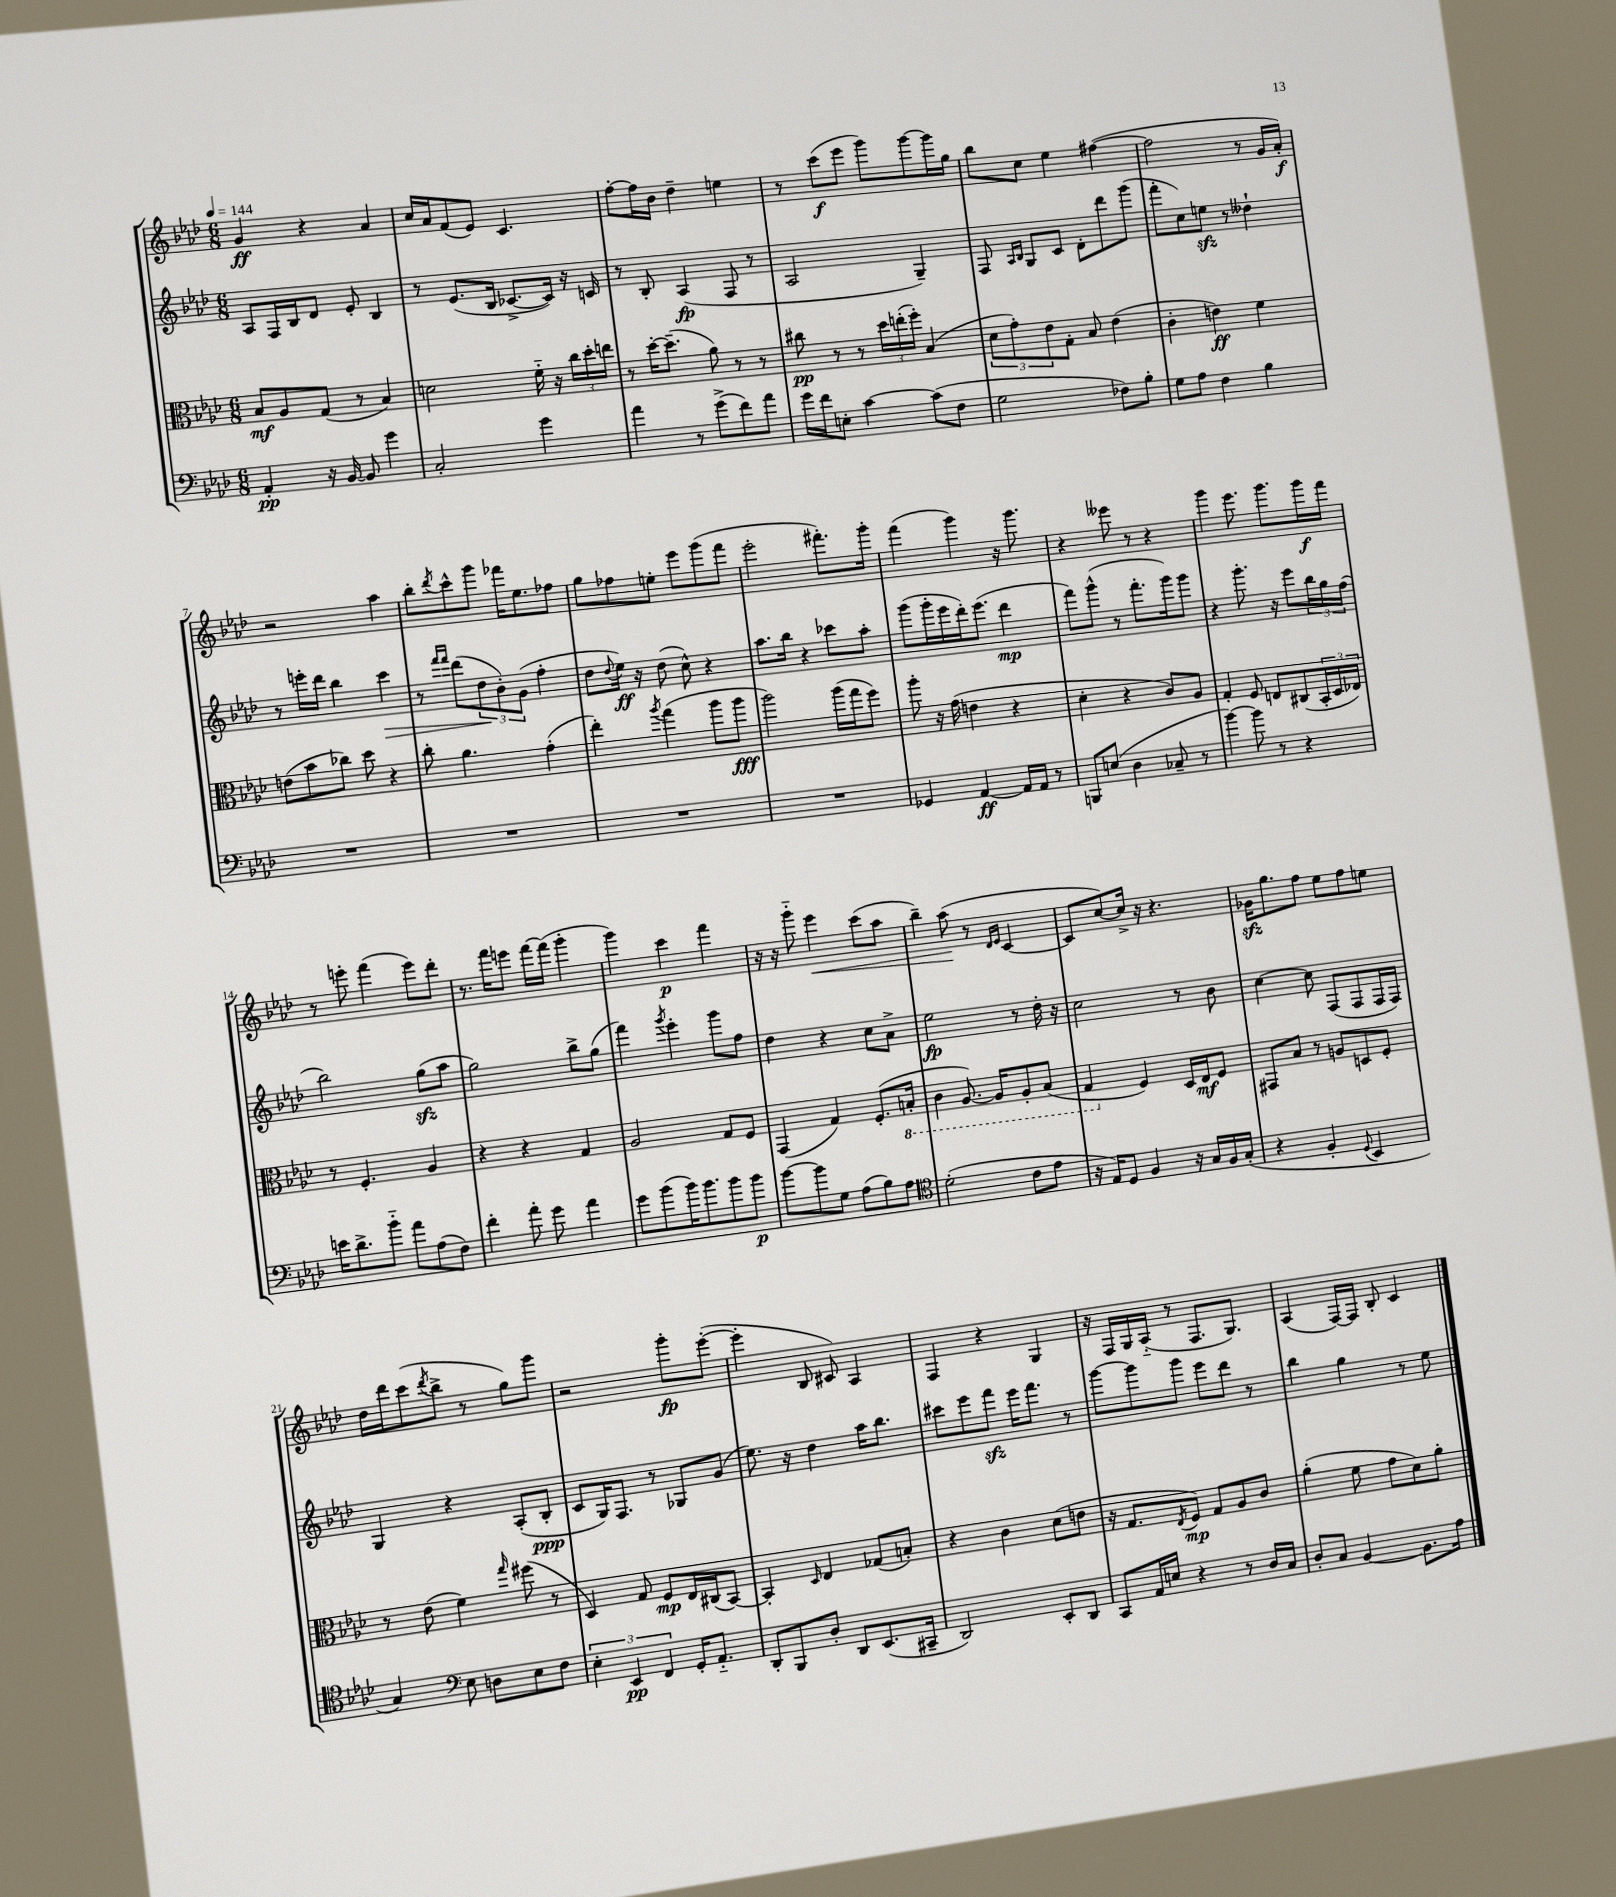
<<
\new StaffGroup <<
\new Staff = "s0" {
    \clef treble \key aes \major \numericTimeSignature \time 6/8 \tempo 4 = 144
    g'4\ff r4 aes'4 |
    c''16 aes'16 f'8( ees'8) c'4. |
    f''8~-. f''16 bes'16 des''4-- e''4 |
    r8 c'''8\f( ees'''8 g'''8) g'''8~ g'''16 g''16 |
    bes''8 c''8 ees''4 fis''4~( |
    fis''2 r8 g'16 aes'16-.\f) |
    r2 aes''4 |
    bes''8-. \acciaccatura { des'''8 } c'''8-^ g'''8 fes'''16 ees''8. fes''8 |
    g''8 fes''8 e''8-. ees'''8 g'''8( f'''8 |
    ees'''2-. fis'''8.-.) g'''16-. |
    f'''4( g'''4) r16 g'''8. |
    r4 eeses'''8 r8 r4 |
    g'''4 ees'''8. g'''8. g'''16\f f'''16 |
    r8 e'''8-. f'''4( e'''8) des'''8-. |
    r8. f'''16 e'''8 f'''16~ f'''16( g'''4-. |
    g'''4) c'''4\p f'''4 |
    r16 r16 g'''8-_ ees'''4\< c'''8( aes''8 |
    bes''4--) aes''8\!( r8 \grace { des'16 ees'16 } c'4~ |
    c'8 c''8~) c''16-> r16 r4. |
    ges'16\sfz g''8. f''8 ees''8 f''8 e''8 |
    des''16 des'''16 c'''8( \acciaccatura { des'''8 } bes''8-> r8 g''8) g'''8 |
    r2 g'''8-.\fp ees'''8~-.( |
    ees'''4-. bes8 cis'8) aes4 |
    f4 r4 g4 |
    r16 f16 g16 aes16-_( r8 f8. g8.) |
    aes4( f16~) f16 bes8-. c'4 \bar "|." |
}
\new Staff = "s1" {
    \clef treble \key aes \major \numericTimeSignature \time 6/8
    aes8 f16 bes16 des'8 ees'8-. bes4 |
    r8 ees'8.( bes16 ces'8.~-> ces'16) r16 c'16 |
    r8 bes8-. aes4\fp( f8 r8 |
    aes2 g4--) |
    f8 \grace { aes16 bes16 } g8 c'8 des'8-. des'''8 g'''8( |
    f'''8-. c''8) e''8\sfz r8 deses''4-! |
    r8 e'''16-. des'''16 bes''4 c'''4\> |
    r8 \grace { f'''16 f'''16 } des'''8( \tuplet 3/2 { des''8\! bes'8-.) g'8( } f''4-. |
    des''8 \appoggiatura { des''8 } ees''16\ff) r16 des''8( c''8-^) r4 |
    aes''8. bes''16 r4 ces'''8 aes''8-. |
    g'''8( g'''16-. ees'''16 des'''16-.) ees'''8.( des'''4\mp |
    f'''8) g'''8-^( r8 f'''8.-. g'''16) g'''8 |
    r4 g'''8.-. r16 ees'''8 \tuplet 3/2 { bes''16 g''16 f''16( } |
    bes''2) g''8\sfz( aes''8 |
    g''2) bes''8-> g''8( |
    f'''4) \acciaccatura { g'''8 } ees'''4-. g'''8 f''8 |
    des''4 r4 c''8 aes'8-> |
    ees''2\fp r8 des''16-. r16 |
    c''2 r8 bes'8 |
    c''4~ c''8 f8( f8 f16 f16) |
    g4 r4 aes8-.( bes8-.\ppp |
    c'8 g16) f8. r8 ges8 g'8( |
    ees''8.) r16 des''4 aes''16 bes''8. |
    cis'''8 ees'''8 f'''8\sfz ees'''16 f'''8. r8 |
    g'''8~ g'''8 g'''8 ees'''8 des'''8 r8 |
    bes''4 g''4 r8 ees''8 \bar "|." |
}
\new Staff = "s2" {
    \clef alto \key aes \major \numericTimeSignature \time 6/8
    bes8\mf aes8 g8( r8 bes4) |
    d'2 f'16-_ r16 \tuplet 3/2 { c''16 des''16-. e''16 } |
    r8 des''16~-. des''8.--( aes'8) r8 r8 |
    cis''8\pp r8 r8 \tuplet 3/2 { des''16 e''16-.( f''16-.) } bes4( |
    \tuplet 3/2 { des'8 g'8-.) ees'8 } g8-. bes8 ees'4( |
    c'4-. e'4\ff) f'4 |
    e'8( bes'8 ces''8) des''8 r4 |
    c''8-. aes'4. g'4-.( |
    ees''4-.) \acciaccatura { aes''8 } g''4( aes''8 aes''8\fff |
    aes''2) aes''16( g''16 f''8) |
    aes''8-. r16 g'16( e'4 r4 |
    des'4-. r4 c'8) aes8 |
    g4-. f8 e8 cis8( \tuplet 3/2 { bes,16-. des16 ees16) } |
    r8 f4.-. aes4 |
    r4 r4 g4 |
    aes2 g8 f8 |
    g,4( g4) f8.-.( \ottava #-1 b,16-. |
    c4 aes,8.~) aes,16 aes,8-. bes,8( |
    g,4 \ottava #0 f4) des16 ees16\mf f8 |
    gis,8 bes8 r8 a8 d8 f8-. |
    r8 ees'8( f'4) \grace { g''16 } fis''8( r8 |
    des4) g8 f8\mp ees16 cis16( bes,8~) |
    bes,4-. \grace { des16 } ees4 ges8( b8-.) |
    r4 c'4 des'8( e'8 |
    r16 g8. \acciaccatura { ees8 } f8\mp) g8 aes8 c'8 |
    aes'4-.( f'8 g'8 des'8) aes'8-. \bar "|." |
}
\new Staff = "s3" {
    \clef bass \key aes \major \numericTimeSignature \time 6/8
    aes,4-.\pp r16 bes,16~ bes,8 g'4 |
    c2-. g'4 |
    aes'4 r8 g'8->( f'8) aes'8 |
    g'16 f'16 e8-. c'4~ c'8( f8 |
    g2 fes8) bes8-. |
    g8 aes8 f4 bes4 |
    R2. |
    R2. |
    R2. |
    R2. |
    ges,4 aes,4~\ff aes,16 aes,16 r8 |
    b,,8 e8( des4 ces8-- r8 |
    bes'4~) bes'8 r8 r4 |
    e'16 des'8.-> bes'8-_ aes'8 aes8( f8) |
    f'4-. aes'8-. g'8 aes'4 |
    g'8 bes'8( bes'16) bes'8. bes'8 bes'8\p |
    bes'8~ bes'8 g8 aes8( bes8) aes8 |
    \clef tenor des'2-.( c'8 ees'8 |
    r16 ees16) des8 f4 r16 g16 f16 g16-.( |
    r4 f4-. \appoggiatura { des8 } bes,4 |
    g4) \clef bass ees8 d8 ees8 f8 |
    \tuplet 3/2 { ees4-. ees,4\pp f,4 } g,16-. aes,8.-_ |
    des,8-. bes,,8 des8-. des,8 ees,8.( cis,16-- |
    des,2) ees,8-. des,8 |
    c,8 aes,16 e16 r4 r8 des16 c16 |
    des8-. c8 bes,4~ bes,8. aes16 \bar "|." |
}
>>
>>
